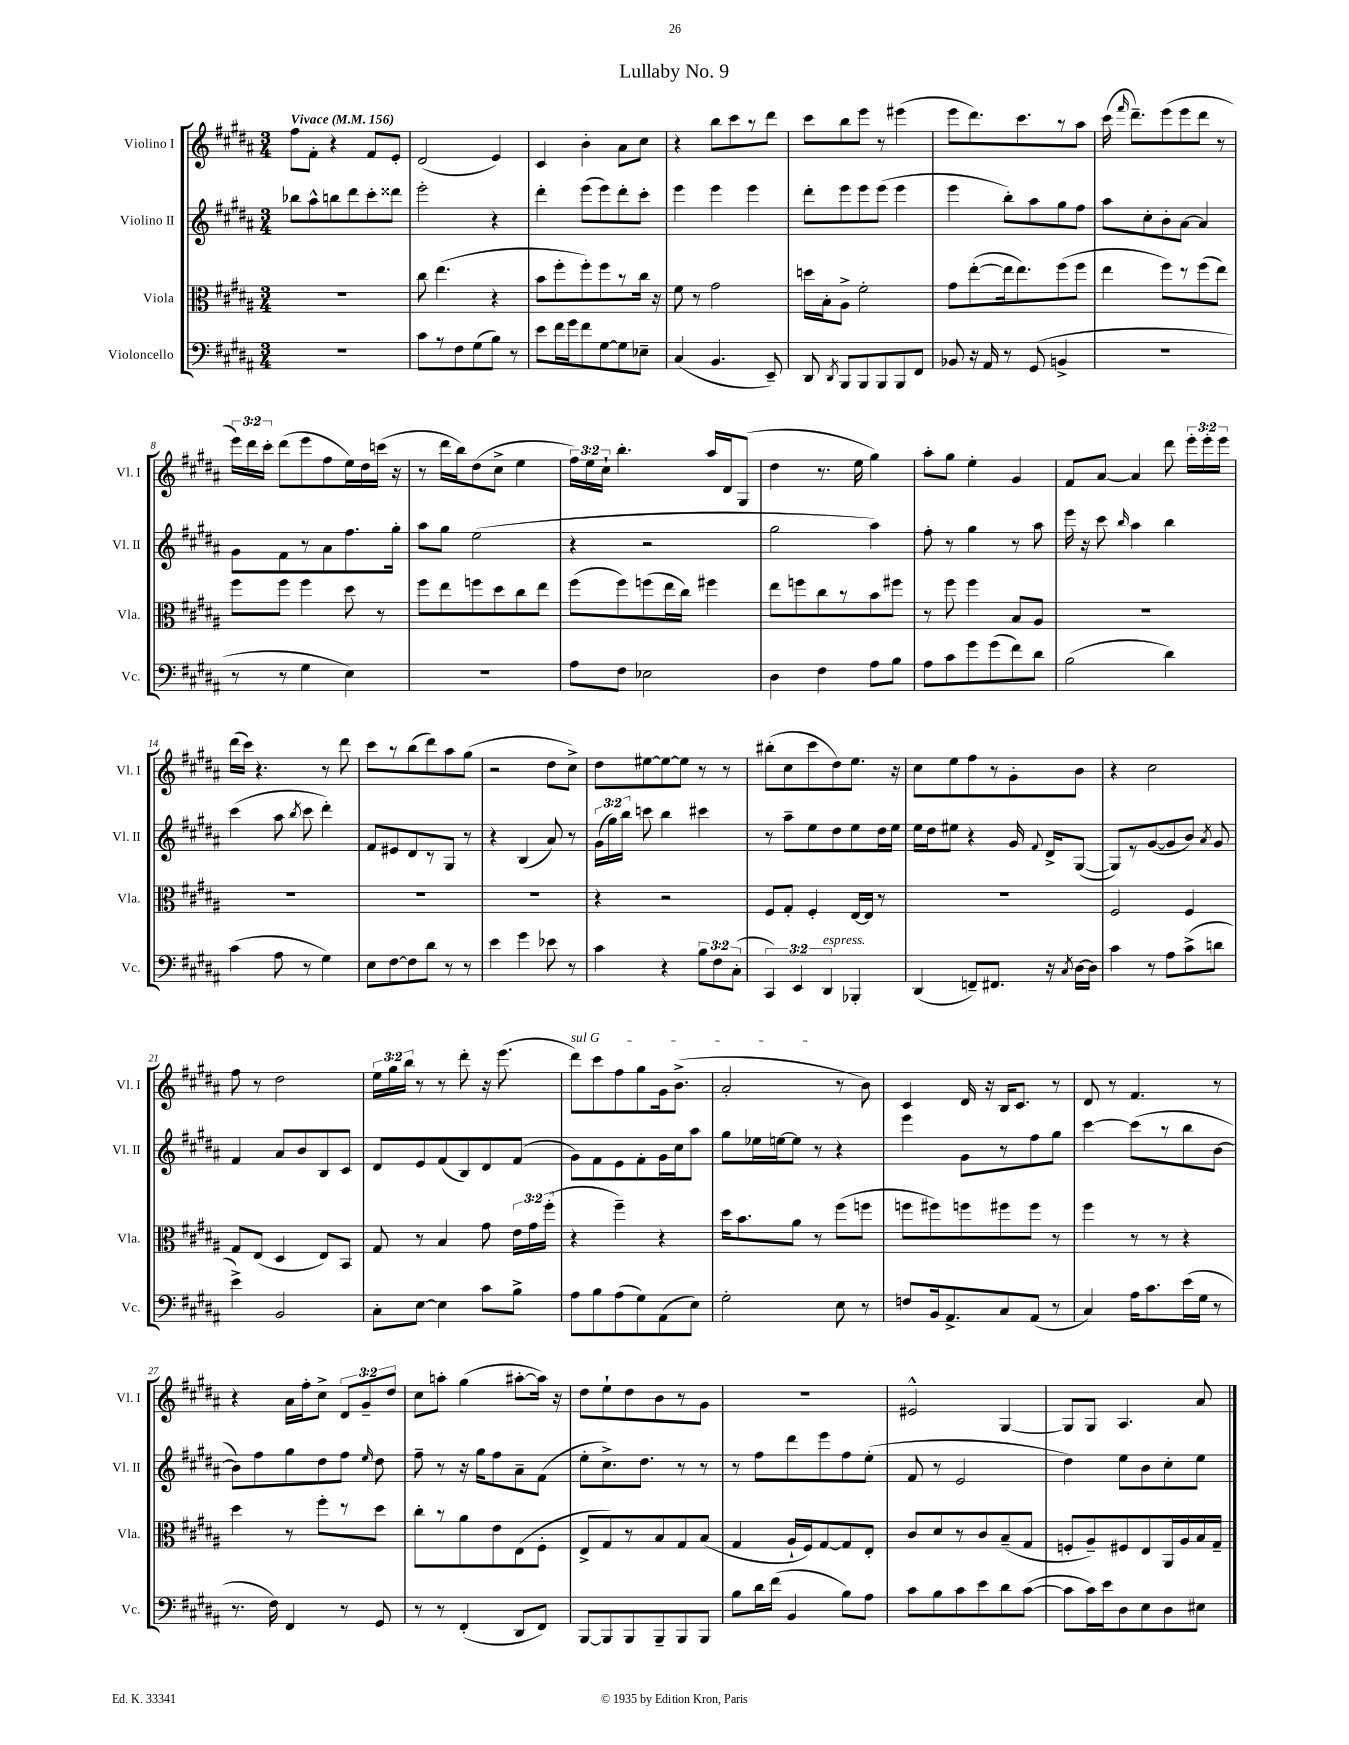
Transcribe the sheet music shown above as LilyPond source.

\header { title = "Lullaby No. 9" }
<<
\new StaffGroup <<
\new Staff = "s0" \with { instrumentName = "Violino I" shortInstrumentName = "Vl. I" } {
    \clef treble \key b \major \numericTimeSignature \time 3/4 \override Staff.TupletNumber.text = #tuplet-number::calc-fraction-text \tempo "Vivace" 4 = 156
    \autoBeamOff fis''8[ fis'8]-. r4 fis'8[ e'8]-. |
    dis'2( e'4) |
    cis'4 b'4-. ais'8[ cis''8] |
    r4 b''8[ cis'''8 r8 dis'''8] |
    cis'''8[ b''8 e'''8] r8 eis'''4( |
    e'''8[ dis'''8.) cis'''8. r8 ais''8] |
    cis'''16( \grace { fis'''16 } dis'''8.[--) e'''8( e'''8 dis'''8] r8 |
    \tuplet 3/2 { e'''16[) dis'''16 cis'''16]-. } dis'''8[( e'''8 fis''8 e''16) dis''16 c'''16]( r16 |
    r8 dis'''16[ b''16) dis''8( cis''8]-> e''4 |
    \tuplet 3/2 { fis''16[) e''16 cis''16]-! } b''4.-. ais''16[ dis'16 gis8]( |
    dis''4 r8. e''16 gis''4) |
    ais''8[-. gis''8] e''4-. gis'4 |
    fis'8[ ais'8]~ ais'4 dis'''8 \tuplet 3/2 { e'''16[-. e'''16-. e'''16] } |
    dis'''16[( cis'''16]) r4. r8 dis'''8 |
    cis'''8[ r8 b''8( dis'''8) ais''8 gis''8]( |
    r2 dis''8[ cis''8]->) |
    dis''8[ eis''8~ eis''8~ eis''8] r8 r8 |
    bis''8[-.( cis''8 cis'''8 dis''8) e''8.] r16 |
    cis''8[ e''8 fis''8 r8 gis'8-. b'8] |
    r4 cis''2 |
    fis''8 r8 dis''2 |
    \tuplet 3/2 { e''16[ gis''16 b''16] } r8 r8 dis'''8-. r16 e'''8.( |
    \once \override TextSpanner.bound-details.left.text = \markup { \italic "sul G" } dis'''8[\startTextSpan) cis'''8 fis''8 gis''8 gis'16 b'8.]->( |
    ais'2-.\stopTextSpan r8 b'8) |
    cis'4 dis'16 r16 b16[ cis'8.] r8 |
    dis'8 r8 fis'4. r8 |
    r4 ais'16[ fis''16-. cis''8]-> \tuplet 3/2 { dis'8[ gis'8-- dis''8] } |
    cis''8[ a''8]-. gis''4( ais''8[~-. ais''16]) r16 |
    dis''8[ e''8-! dis''8 b'8 r8 gis'8] |
    R2. |
    eis'2-^ gis4~ |
    gis8[ gis8] ais4. ais'8 \bar "|." |
}
\new Staff = "s1" \with { instrumentName = "Violino II" shortInstrumentName = "Vl. II" } {
    \clef treble \key b \major \numericTimeSignature \time 3/4 \override Staff.TupletNumber.text = #tuplet-number::calc-fraction-text
    \autoBeamOff bes''8[ ais''8-^ b''8 dis'''8 cis'''8-. disis'''8] |
    e'''2-. r4 |
    dis'''4-. e'''8[( e'''8) dis'''8-. cis'''8]-. |
    e'''4 e'''4 e'''4 |
    dis'''8[-. e'''8 e'''8 e'''8]( e'''4 |
    e'''4 b''8[-.) ais''8 gis''8 fis''8] |
    ais''8[ cis''8-. b'8-. ais'8]~ ais'4 |
    gis'8[ fis'8 r8 ais'8 fis''8. gis''16]-. |
    ais''8[ gis''8] e''2( |
    r4 r2 |
    gis''2 ais''4) |
    fis''8-. r8 gis''4 r8 ais''8 |
    e'''16 r16 cis'''8 \grace { b''16 } ais''4 b''4 |
    cis'''4( ais''8 \acciaccatura { b''8 } cis'''8 dis'''4-.) |
    fis'8[ eis'8 dis'8 r8 gis8] r8 |
    r4 b4( ais'8) r8 |
    \tuplet 3/2 { gis'16[( gis''16) b''16] } c'''8 b''4 cis'''4 |
    r8 ais''8[-- e''8 dis''8 e''8 dis''16 e''16] |
    e''16[ dis''16 eis''8] r4 gis'16 \appoggiatura { fis'8 } dis'16[-> gis8]~( |
    gis8[) r8 gis'8~( gis'8 b'8]) \acciaccatura { ais'8 } gis'8 |
    fis'4 ais'8[ b'8 b8 cis'8] |
    dis'8[ e'8 fis'8( b8) dis'8 fis'8]( |
    gis'8[) fis'8 e'8 fis'8-. gis'16 cis''16 ais''8] |
    gis''8[ ees''16 e''16~ e''8] r8 r4 |
    e'''4 gis'8[ r8 fis''8 gis''8] |
    cis'''4~ cis'''8[( r8 b''8 b'8]~ |
    b'8[) fis''8 gis''8 dis''8 fis''8] \grace { e''16 } dis''8 |
    fis''8-- r8 r16 gis''16[ fis''8 ais'8-- fis'8]( |
    e''8[-. cis''8.->) dis''8.] r8 r8 |
    r8 fis''8[ dis'''8 e'''8 fis''8 e''8]-.( |
    fis'8 r8 e'2 |
    dis''4) e''8[ b'8 cis''8-. e''8] \bar "|." |
}
\new Staff = "s2" \with { instrumentName = "Viola" shortInstrumentName = "Vla." } {
    \clef alto \key b \major \numericTimeSignature \time 3/4 \override Staff.TupletNumber.text = #tuplet-number::calc-fraction-text
    \autoBeamOff R2. |
    cis''8 e''4.( r4 |
    b'8[ fis''8-. fis''8-.) fis''8 r8 cis''16] r16 |
    fis'8 r8 gis'2 |
    d''16[ b16-. ais8]-> fis'2-. |
    gis'8[ e''8~-.( e''16 e''8.) fis''8( fis''8] |
    e''4 fis''8[) r8 fis''8( e''8]) |
    fis''8[ fis''8] fis''4 dis''8 r8 |
    fis''8[ e''8 f''8 dis''8 cis''8 e''8] |
    fis''8[( fis''8) f''8( e''16 cis''16]) fis''4 |
    e''8[ f''8 cis''8 r8 b'8 fis''8] |
    r8 fis''8 fis''4 b8[ ais8] |
    R2. |
    R2. |
    R2. |
    R2. |
    r4 r2 |
    fis8[ gis8]-. fis4-. e16[~ e16] r8 |
    R2. |
    fis2 fis4 |
    gis8[ e8]( dis4 e8[) b,8] |
    gis8 r8 b4 gis'8 \tuplet 3/2 { e'16[ gis'16 fis''16]-.( } |
    r4 fis''4--) r4 |
    dis''16[ b'8. ais'8] r8 fis''8[( f''8] |
    f''8[ fis''8) f''8 fis''8 fis''8] r8 |
    fis''4 r8 r8 r4 |
    dis''4 r8 fis''8[-. r8 dis''8] |
    cis''8[-. r8 ais'8 e'8 e8( fis8]-. |
    e8[-> gis8) r8 b8 gis8 b8]( |
    gis4 ais16[-! fis16) gis8~ gis8 e8]-. |
    cis'8[ dis'8 r8 cis'8 b8--( gis8] |
    f8[-. ais8--) fis8 e8 ais,16 ais16 b16 gis16]-- \bar "|." |
}
\new Staff = "s3" \with { instrumentName = "Violoncello" shortInstrumentName = "Vc." } {
    \clef bass \key b \major \numericTimeSignature \time 3/4 \override Staff.TupletNumber.text = #tuplet-number::calc-fraction-text
    \autoBeamOff R2. |
    cis'8[ r8 fis8 gis8( b8]) r8 |
    e'8[ fis'16 gis'16 fis'8 gis8~ gis8 ees8]-- |
    cis4( b,4. e,8--) |
    dis,8 \acciaccatura { dis,8 } b,,8[ b,,8 b,,8 b,,8 fis,8] |
    bes,8 r16 ais,16 r8 gis,8( b,4-> |
    R2. |
    r8 r8 gis4 e4) |
    R2. |
    ais8[ fis8] ees2 |
    dis4 fis4 ais8[ b8] |
    ais8[ cis'8 gis'8 gis'8( fis'8) dis'8] |
    b2( dis'4) |
    cis'4( ais8 r8 gis4) |
    e8[ fis8~ fis8 dis'8] r8 r8 |
    e'4 gis'4 ees'8 r8 |
    cis'4 r4 \tuplet 3/2 { b8[ fis8 cis8]-.( } |
    \tuplet 3/2 { cis,4) e,4 dis,4^\markup { \italic "espress." } } bes,,4-. |
    dis,4( f,8[--) fis,8.] r16 \acciaccatura { cis8 } dis16[~ dis16] |
    cis'4 r8 ais8[ cis'8->( d'8] |
    e'4->) b,2 |
    cis8[-. e8]~ e4 cis'8[ b8]-> |
    ais8[ b8 ais8( gis8) ais,8( e8]) |
    gis2-. e8 r8 |
    f8[ b,16 ais,8.-> cis8 ais,8]( r8 |
    cis4) ais16[ cis'8. e'16( gis16] r8 |
    r8. fis16) fis,4 r8 gis,8 |
    r8 r8 fis,4-.( dis,8[ fis,8]) |
    b,,8[~ b,,8 b,,8 b,,8-- b,,8 b,,8] |
    b8[ dis'16 fis'16]( b,4 b8[) ais8] |
    cis'8[ b8 cis'8 e'8 dis'8 cis'8]~( |
    cis'8[ cis'16) e'16 dis8 e8 dis8 eis8] \bar "|." |
}
>>
>>
